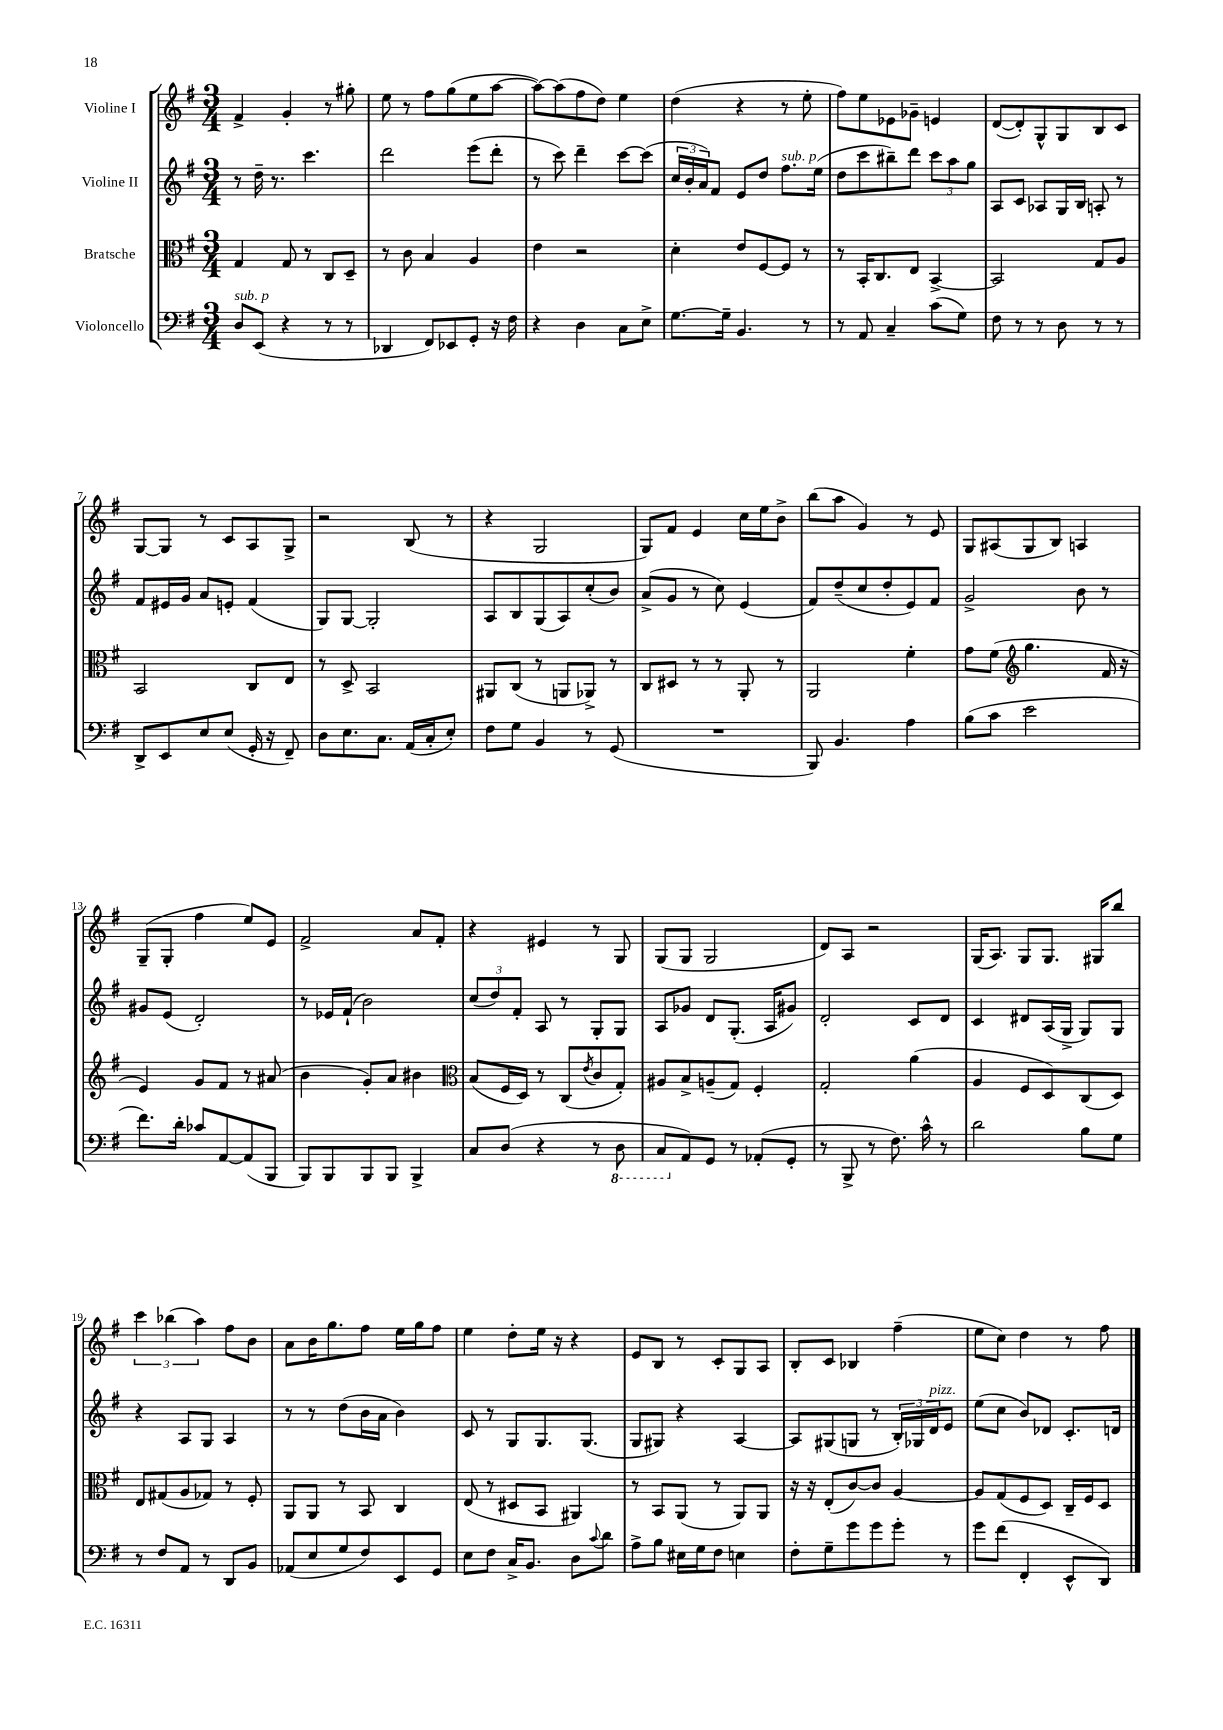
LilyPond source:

<<
\new StaffGroup <<
\new Staff = "s0" \with { instrumentName = "Violine I" } {
    \clef treble \key g \major \numericTimeSignature \time 3/4
    fis'4-> g'4-. r8 gis''8-. |
    e''8 r8 fis''8 g''8( e''8 a''8~ |
    a''8~) a''8( fis''8 d''8) e''4 |
    d''4( r4 r8 e''8-. |
    fis''8) e''8 ees'8 ges'8-- e'4 |
    d'8~( d'8-.) g8-^ g8 b8 c'8 |
    g8~ g8 r8 c'8 a8 g8-> |
    r2 b8( r8 |
    r4 g2 |
    g8) fis'8 e'4 c''16 e''16 b'8-> |
    b''8( a''8 g'4) r8 e'8 |
    g8 ais8( g8 b8) a4 |
    g8--( g8-. fis''4 e''8) e'8 |
    fis'2-> a'8 fis'8-. |
    r4 eis'4 r8 g8 |
    g8( g8 g2 |
    d'8) a8 r2 |
    g16( a8.) g8 g8. gis16 b''8 |
    \tuplet 3/2 { c'''4 bes''4( a''4) } fis''8 b'8 |
    a'8 b'16 g''8. fis''8 e''16 g''16 fis''8 |
    e''4 d''8-. e''16 r16 r4 |
    e'8 b8 r8 c'8-. g8 a8 |
    b8-. c'8 bes4 fis''4--( |
    e''8 c''8) d''4 r8 fis''8 \bar "|." |
}
\new Staff = "s1" \with { instrumentName = "Violine II" } {
    \clef treble \key g \major \numericTimeSignature \time 3/4
    r8 d''16-- r8. c'''4. |
    d'''2 e'''8( d'''8-. |
    r8 c'''8) d'''4-- c'''8~ c'''8( |
    \tuplet 3/2 { c''16 b'16-. a'16) } fis'8 e'8 d''8 fis''8.^\markup { \italic "sub. p" } e''16( |
    d''8 c'''8 bis''8--) d'''8 \tuplet 3/2 { c'''8 a''8 g''8 } |
    a8 c'8 aes8 g16 b16 a8-. r8 |
    fis'8 eis'16 g'16 a'8 e'8-. fis'4( |
    g8) g8~ g2-. |
    a8 b8 g8( a8) c''8-.( b'8) |
    a'8->( g'8 r8 c''8) e'4( |
    fis'8) d''8--( c''8 d''8-. e'8) fis'8 |
    g'2-> b'8 r8 |
    gis'8 e'8( d'2-.) |
    r8 ees'16 fis'16-!( b'2) |
    \tuplet 3/2 { c''8( d''8) fis'8-. } a8 r8 g8-. g8 |
    a8 ges'8 d'8 g8.-.( a16 gis'8) |
    d'2-. c'8 d'8 |
    c'4 dis'8 a16( g16-> g8) g8 |
    r4 a8 g8 a4 |
    r8 r8 d''8( b'16 a'16 b'4) |
    c'8 r8 g8 g8. g8.( |
    g8 gis8) r4 a4~ |
    a8 gis8( g8 r8 \tuplet 3/2 { b16-.) ges16 d'16^\markup { \italic "pizz." } } e'8 |
    e''8( c''8 b'8) des'8 c'8.-. d'16 \bar "|." |
}
\new Staff = "s2" \with { instrumentName = "Bratsche" } {
    \clef alto \key g \major \numericTimeSignature \time 3/4
    g4 g8 r8 c8 d8-- |
    r8 c'8 b4 a4 |
    e'4 r2 |
    d'4-. e'8 fis8~ fis8 r8 |
    r8 b,16-. c8. e8 b,4~-> |
    b,2 g8 a8 |
    b,2 c8 e8 |
    r8 d8-> b,2 |
    ais,8 c8( r8 a,8 aes,8->) r8 |
    c8 dis8 r8 r8 a,8-. r8 |
    a,2 fis'4-. |
    g'8 fis'8( \clef treble g''4. fis'16 r16 |
    e'4) g'8 fis'8 r8 ais'8( |
    b'4 g'8-.) a'8 bis'4 |
    \clef alto b8( fis16 d16) r8 c8( \acciaccatura { e'8 } c'8 g8-.) |
    ais8 b8-> a8--( g8) fis4-. |
    g2-. a'4( |
    a4 fis8 d8) c8( d8) |
    e8 gis8( a8 ges8) r8 fis8-. |
    a,8 a,8 r8 b,8 c4 |
    e8( r8 dis8 b,8 ais,4) |
    r8 b,8 a,8( r8 a,8) a,8 |
    r16 r16 e8-.( c'8~) c'8 a4~ |
    a8 g8( fis8 d8) c16-- fis16 d8 \bar "|." |
}
\new Staff = "s3" \with { instrumentName = "Violoncello" } {
    \clef bass \key g \major \numericTimeSignature \time 3/4
    d8^\markup { \italic "sub. p" } e,8( r4 r8 r8 |
    des,4 fis,8) ees,8 g,8-. r16 fis16 |
    r4 d4 c8 e8-> |
    g8.~ g16-- b,4. r8 |
    r8 a,8 c4-- c'8( g8) |
    fis8 r8 r8 d8 r8 r8 |
    d,8-> e,8 e8 e8( g,16-. r16 fis,8--) |
    d8 e8. c8. a,16( c16-. e8-.) |
    fis8 g8 b,4 r8 g,8( |
    R2. |
    b,,8) b,4. a4 |
    b8( c'8 e'2 |
    fis'8.) d'16-. ces'8 a,8~ a,8( b,,8 |
    b,,8) b,,8 b,,8 b,,8 b,,4-> |
    c8 d8( r4 r8 \ottava #-1 d,8 |
    c,8 \ottava #0 a,8) g,8 r8 aes,8-.( g,8-. |
    r8 b,,8-> r8 fis8.) c'16-^ r8 |
    d'2 b8 g8 |
    r8 fis8 a,8 r8 d,8 b,8 |
    aes,8( e8 g8 fis8) e,8 g,8 |
    e8 fis8 c16-> b,8. d8 \appoggiatura { c'8 } d'8 |
    a8-> b8 eis16 g16 fis8 e4 |
    fis8-. g8-- g'8 g'8 g'8-. r8 |
    g'8 fis'8( fis,4-. e,8-^ d,8) \bar "|." |
}
>>
>>
